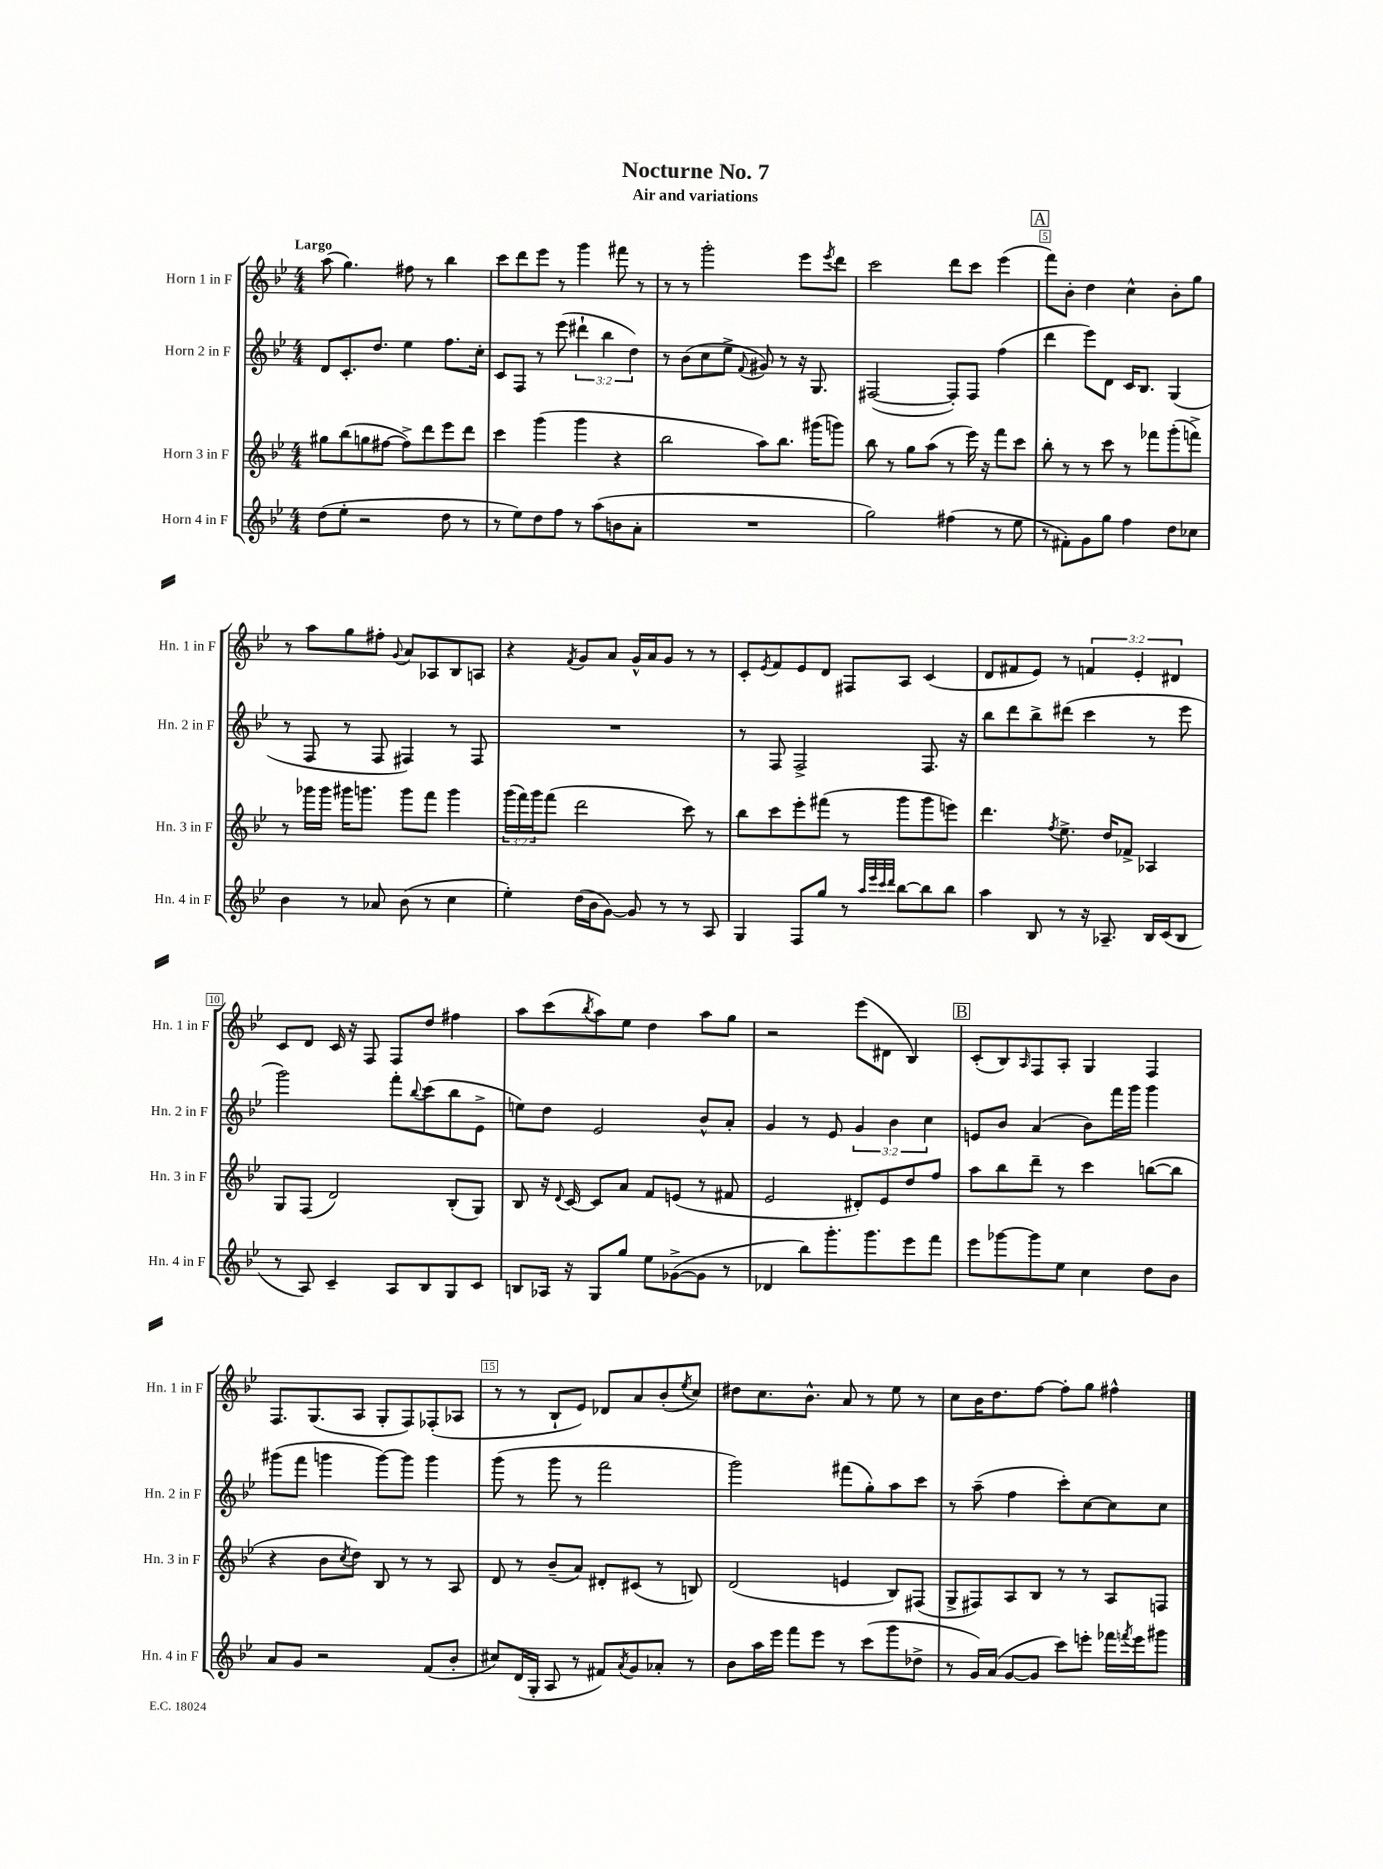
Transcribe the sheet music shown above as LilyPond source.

\header { title = "Nocturne No. 7" subtitle = "Air and variations" }
<<
\new StaffGroup <<
\new Staff = "s0" \with { instrumentName = "Horn 1 in F" shortInstrumentName = "Hn. 1 in F" } {
    \clef treble \key bes \major \numericTimeSignature \time 4/4 \override Staff.TupletNumber.text = #tuplet-number::calc-fraction-text \tempo "Largo"
    a''8( g''4.) fis''8 r8 bes''4 |
    c'''8 d'''8 ees'''8 r8 g'''4 fis'''8 r8 |
    r8 r8 g'''2-. ees'''8 \acciaccatura { ees'''8 } d'''8 |
    c'''2 d'''8 c'''8 ees'''4( |
    \mark \markup { \box "A" } f'''8) bes'8-. d''4 c''4-^ bes'8-. g''8 |
    r8 a''8 g''8 fis''8-. \appoggiatura { g'8 } a'8 aes8 bes8 a8 |
    r4 \acciaccatura { f'8 } g'8 a'8 g'16-^ a'16 g'8 r8 r8 |
    c'8-. \acciaccatura { ees'8 } f'8 ees'8 d'8 fis8 a8 c'4( |
    d'8 fis'8 ees'8) r8 \tuplet 3/2 { f'4 ees'4-. dis'4 } |
    c'8 d'8 c'16 r16 f8 f8 d''8 fis''4 |
    a''8 c'''8( \acciaccatura { bes''8 } a''8) ees''8 d''4 a''8 g''8 |
    r2 ees'''8( dis'8 bes4) |
    \mark \markup { \box "B" } c'8-.( bes8) \grace { a16 } f8 a8-. g4 f4 |
    f8. g8.( a8 g8-. f8) fes8-.( aes8 |
    r8 r8 bes8-! ees'8) des'8 a'8 bes'8-.( \acciaccatura { ees''8 } c''8) |
    dis''8 c''8. bes'8.-^ a'8 r8 ees''8 r8 |
    c''8 bes'16 d''8. f''8~ f''8-. g''8 fis''4-^ \bar "|." |
}
\new Staff = "s1" \with { instrumentName = "Horn 2 in F" shortInstrumentName = "Hn. 2 in F" } {
    \clef treble \key bes \major \numericTimeSignature \time 4/4 \override Staff.TupletNumber.text = #tuplet-number::calc-fraction-text
    d'8 c'8.-. d''8. ees''4 f''8. c''16-. |
    c'8 f8 r8 ees'''8( \tuplet 3/2 { dis'''4-! bes''4 d''4) } |
    r8 bes'8( c''8 ees''8-> \appoggiatura { f'8 } gis'8) r8 r16 g8. |
    fis2~( fis8-.) fis8 f''4( |
    \mark \markup { \box "A" } d'''4 ees'''8) d'8 c'16 bes8. g4( |
    r8 f8 r8 f8 fis4) r8 fis8 |
    R1 |
    r8 f8 f2-> f8. r16 |
    bes''8 d'''8 bes''8-> dis'''8( c'''4 r8 ees'''8 |
    g'''2) f'''8-. \appoggiatura { bes''8 } c'''8( bes''8 ees'8-> |
    e''8) d''8 ees'2 bes'8-^ a'8-. |
    g'4 r8 ees'8 \tuplet 3/2 { g'4 bes'4 c''4 } |
    \mark \markup { \box "B" } e'8 bes'8 a'4( bes'8) f'''16 g'''16 g'''4 |
    gis'''8( f'''8 g'''4 g'''8~) g'''8 g'''4 |
    g'''8( r8 g'''8 r8 f'''2 |
    g'''2) fis'''8( g''8-.) a''8 c'''8 |
    r8 a''8--( f''4 c'''8-.) c''8~ c''8 c''8 \bar "|." |
}
\new Staff = "s2" \with { instrumentName = "Horn 3 in F" shortInstrumentName = "Hn. 3 in F" } {
    \clef treble \key bes \major \numericTimeSignature \time 4/4 \override Staff.TupletNumber.text = #tuplet-number::calc-fraction-text
    gis''8 bes''8( g''8 fis''8~ fis''8->) d'''8 ees'''8 d'''8 |
    c'''4 g'''4( g'''4 r4 |
    bes''2 a''8) bes''8. gis'''16( g'''8) |
    bes''8 r8 g''8 a''8( r8 ees'''16) r16 f'''8 c'''8 |
    \mark \markup { \box "A" } bes''8-. r8 r8 c'''8 r8 fes'''8 g'''8-.( f'''8->) |
    r8 ges'''16 ges'''16 gis'''16 g'''8. g'''8 f'''8 g'''4 |
    \tuplet 3/2 { g'''16( f'''16) g'''16 } f'''8( d'''2 c'''8) r8 |
    bes''8 c'''8 ees'''8-. fis'''8( r8 g'''8 g'''8 e'''8) |
    d'''4. \acciaccatura { f''8 } ees''8.-> d''16 fes'8-> aes4 |
    g8 f8( d'2) bes8-.( g8) |
    bes8 r16 \appoggiatura { d'8 } c'16~ c'8 a'8 f'8 e'8( r8 fis'8 |
    ees'2 dis'8-.) ees'8 d''8 f''8 |
    \mark \markup { \box "B" } a''8 bes''8 d'''8-- r8 c'''4 b''8~( b''8 |
    r4 bes'8 \acciaccatura { c''8 } d''8) bes8 r8 r8 a8 |
    d'8 r8 bes'8--( a'8) dis'8-. cis'8( r8 b8) |
    d'2( e'4 bes8) fis8( |
    g8-> fis8) a8 bes8 r8 r8 a8 f8 \bar "|." |
}
\new Staff = "s3" \with { instrumentName = "Horn 4 in F" shortInstrumentName = "Hn. 4 in F" } {
    \clef treble \key bes \major \numericTimeSignature \time 4/4
    d''8( ees''8-. r2 d''8 r8 |
    r8 ees''8) d''8 f''8 r8 a''8( b'8 a'8-. |
    R1 |
    g''2) fis''4( r8 ees''8 |
    \mark \markup { \box "A" } r8 fis'8-.) g'8 g''8 f''4 d''8 ces''8 |
    bes'4 r8 aes'8 bes'8( r8 c''4 |
    ees''4-.) d''16( bes'16 g'8~) g'8 r8 r8 a8 |
    g4 f8 g''8 r8 \grace { a''32 ees'''32 c'''32 d'''32 } bes''8~ bes''8 bes''8 |
    a''4 bes8 r8 r16 aes8.-- bes16 c'16( bes8 |
    r8 a8) c'4-- a8 bes8 g8 c'8 |
    b8 aes16 r16 g8 g''8 ees''8 ges'8~->( ges'8 r8 |
    des'4 bes''8) g'''8.-. g'''8. ees'''8 f'''8 |
    \mark \markup { \box "B" } ees'''8 ges'''8~ ges'''8 ees''8 c''4 d''8 bes'8 |
    a'8 g'8 r2 f'8( bes'8-. |
    cis''8) d'16( g16-. a8 r8 fis'8) \acciaccatura { a'8 } g'8 aes'8-. r8 |
    bes'8 a''16 ees'''16 f'''8 ees'''8 r8 c'''8( g'''8 des''8-> |
    r8 g'16) a'16( g'8~ g'8 c'''8) e'''8-. fes'''16 \acciaccatura { f'''8 } e'''16 gis'''8 \bar "|." |
}
>>
>>
\layout { \context { \Score \override BarNumber.break-visibility = ##(#f #t #t) barNumberVisibility = #(every-nth-bar-number-visible 5) \override BarNumber.stencil = #(make-stencil-boxer 0.1 0.3 ly:text-interface::print) } }
